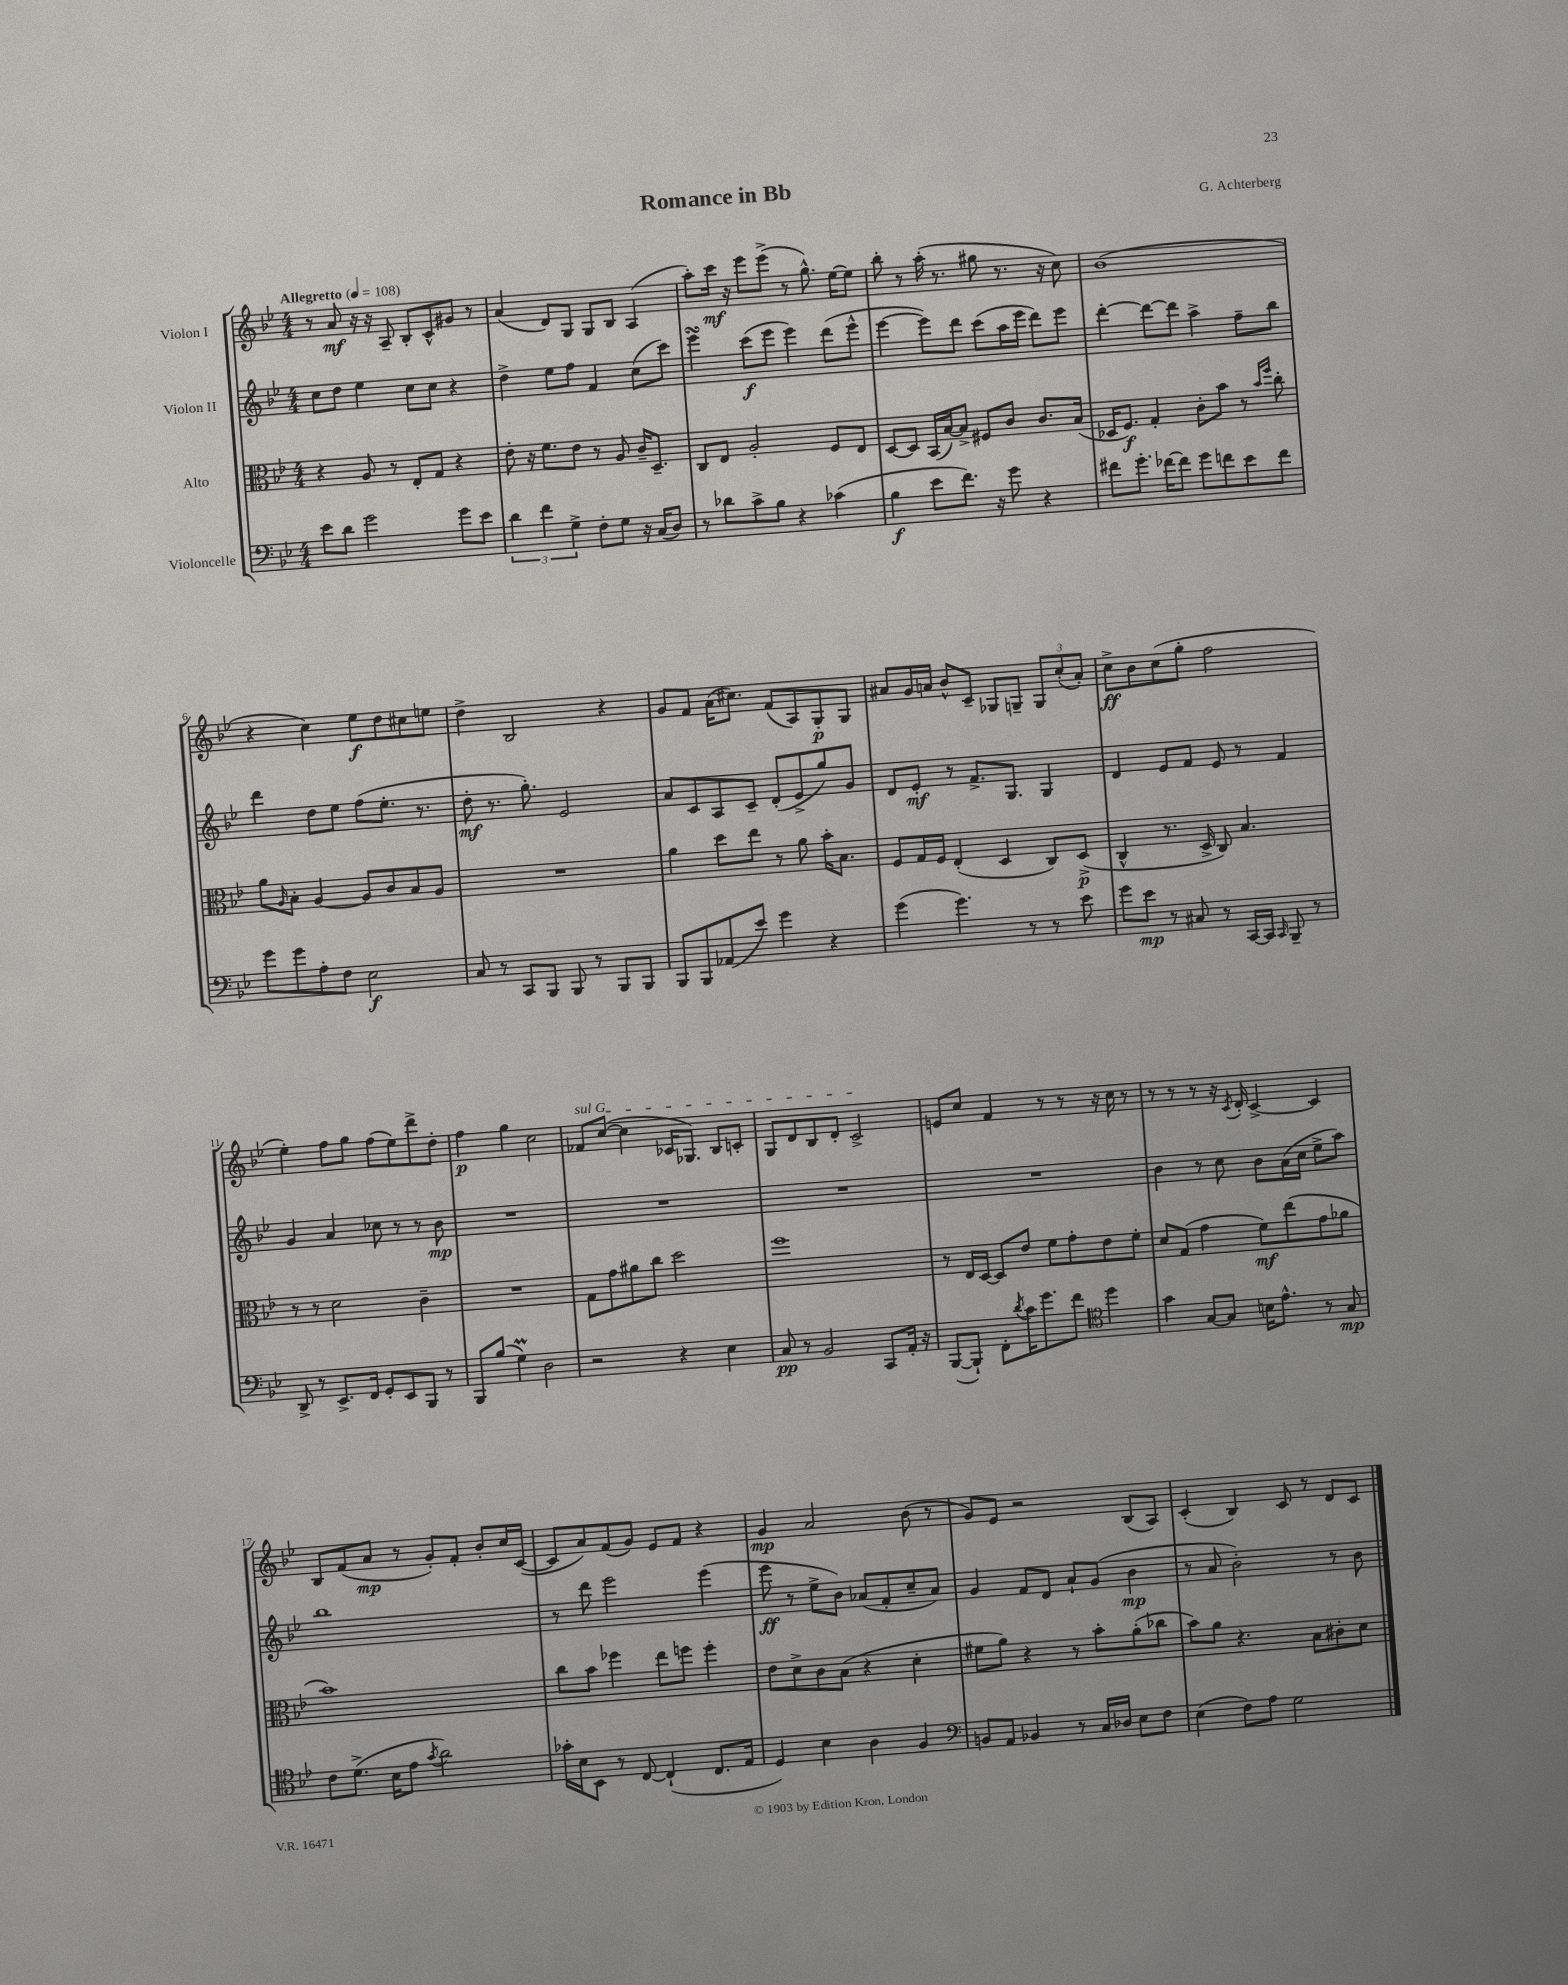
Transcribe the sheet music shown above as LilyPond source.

\header { title = "Romance in Bb" composer = "G. Achterberg" }
<<
\new StaffGroup <<
\new Staff = "s0" \with { instrumentName = "Violon I" } {
    \clef treble \key bes \major \numericTimeSignature \time 4/4 \tempo "Allegretto" 4 = 108
    r8 a'8\mf r16 r16 a8-- bes8-. c'8-^ gis'8 r8 |
    a'4( d'8) g8 g8 bes8 a4( |
    a''8-.) c'''16\mf r16 ees'''8 ees'''8->( r8 g''8.-^) ees''16~ ees''8 |
    bes''8-. r8 a''16-.( r8. gis''8 r8. r16 c''8) |
    bes'1( |
    r4 c''4) ees''8\f d''8 cis''8 e''8 |
    d''4-> bes2 r4 |
    g'8 f'8 a'16( cis''8.) f'8( a8) g8-.\p g8 |
    ais'8 g'16 a'16 bes'8-^ c'8-- ges8 g8-- \tuplet 3/2 { g8 c''8-.( a'8-.) } |
    c''8->\ff bes'8 c''8( g''8-. f''2 |
    ees''4-.) f''8 g''8 f''8( ees''8) d'''8-> d''8-. |
    f''4\p g''4 c''2 |
    \once \override TextSpanner.bound-details.left.text = \markup { \italic "sul G" } fes'8\startTextSpan c''8~( c''4 ces'16 ges8.) bes8 c'8-. |
    g8 d'8 bes8 d'8-. c'2->\stopTextSpan |
    e'8 c''8 f'4 r8 r8 r16 c''16 r8 |
    r8 r8 r8 r16 \acciaccatura { c'8 } d'16-. c'4~-> c'4 |
    bes8 f'8( a'8\mp r8 g'8-.) f'8-. bes'8-. c''16 c'16~( |
    c'8 a'8) f'8( g'8) ees'8 f'8 r4 |
    g'4\mp a'2 bes'8( r8 |
    g'8) ees'8 r2 bes8( a8) |
    c'4-.( bes4) c'8 r8 d'8 c'8 \bar "|." |
}
\new Staff = "s1" \with { instrumentName = "Violon II" } {
    \clef treble \key bes \major \numericTimeSignature \time 4/4
    c''8 d''8 ees''4 c''8 c''8 r4 |
    d''4-> ees''8 f''8 f'4 c''8( c'''8) |
    ees'''4\turn c'''8\f( ees'''8 ees'''4) d'''8( ees'''8-^ |
    ees'''4~ ees'''8) d'''8 c'''8( a''16 ees'''16 d'''8) ees'''8 |
    d'''4~-. d'''8~ d'''8 a''4-> f''8-- bes''8 |
    d'''4 d''8 ees''8 f''8( ees''8.-. r8. |
    d''8-.\mf r8. g''8.-.) ees'2 |
    a'8 c'8 a8 c'8-- d'8-.( ees'8-> g''8) g'8 |
    d'8 ees'8-.\mf r8 f'8.-> g8. g4 |
    d'4 ees'8 f'8 ees'8 r8 f'4 |
    g'4 a'4 ces''8 r8 r8 bes'8\mp |
    R1 |
    R1 |
    R1 |
    R1 |
    bes'4 r8 c''8 bes'8 a'16( c''16 ees''8-> a''8) |
    bes''1 |
    r8 d'''8 ees'''2 ees'''4( |
    ees'''8\ff r8 ees''8-> bes'8) aes'8( f'8-. c''8-- aes'8) |
    g'4 f'8 d'8 a'8-! g'8( bes'4\mp |
    r8 a'8 bes'2-.) r8 bes'8 \bar "|." |
}
\new Staff = "s2" \with { instrumentName = "Alto" } {
    \clef alto \key bes \major \numericTimeSignature \time 4/4
    r4 a8 r8 ees8-. g8 r4 |
    ees'8-. r16 f'8. ees'8 r8 a8 c'16-- d8.-- |
    c8 ees8 a2-. f8 ees8 |
    d8~ d8 bes,16( bes16~) bes8-> fis8 c'8 c'8. bes16( |
    des16 f8.\f) g4-. c'8-. bes'8 r8 \grace { bes'16 f''16 } c''8-. |
    a'8 \grace { a16 } bes8-. a4~ a8 c'8 bes8 a8 |
    R1 |
    a'4 d''8 ees''8 r8 a'8 bes'16-. bes8. |
    f8 g16 f16 ees4-.( d4 c8) d8->\p( |
    c4-^ r8. d16-> c8) bes4. |
    r8 r8 d'2 c'4-- |
    R1 |
    g8 g'8 ais'8 c''8 d''2 |
    f''1 |
    r8 ees16 d16~ d8 ees'8 f'8 g'8-. ees'8 f'8-. |
    d'8 g8( g'4 f'8\mf) ees''8( g'8 aes'8 |
    bes'1) |
    c''8 bes'8 fes''4 ees''8 f''8 f''4-. |
    ees'8 d'8-> c'8 bes8( r4 d'4-. |
    fis'8 a'8) r4 r8 bes'8-. a'8-.( ces''8 |
    bes'8) a'8 r4. bes8 cis'8-. d'8 \bar "|." |
}
\new Staff = "s3" \with { instrumentName = "Violoncelle" } {
    \clef bass \key bes \major \numericTimeSignature \time 4/4
    ees'8 d'8 g'2 g'8 ees'8 |
    \tuplet 3/2 { d'4 f'4 g4-> } f8-. g8 r16 c16( d8) |
    r8 des'8 c'8-> bes8 r4 ces'4( |
    bes4\f ees'8 f'8.) r16 g'8 r4 |
    fis'8 g'8.-. fes'16~ fes'8 g'8 f'8 ees'8 f'8 |
    g'8 g'8 a8-. f8 ees2\f |
    c8 r8 c,8 bes,,8 bes,,8 r8 bes,,8 bes,,8 |
    bes,,8 bes,,8 aes,8( ees'8) g'4 r4 |
    g'4( g'4.) r8 r8 ees'8 |
    g'8 ees'8\mp r8 cis8 r8 c,16~ c,16 \grace { c,16 } bes,,8-- r8 |
    d,8-> r8 ees,8.-> f,16 g,8-. ees,8 bes,,8 r8 |
    bes,,8 bes8( g4\prall) d2 |
    r2 r4 ees4 |
    c8\pp r8 bes,2 c,8 a,16-. r16 |
    bes,,8~( bes,,8-!) f,8-. \acciaccatura { d'8 } c'16 g'8. f'8 \clef tenor d''4 |
    g'4 g8~ g8 b16 ees'8.-^ r8 g8\mp |
    c'8 d'8.->( bes16 ees'8 \acciaccatura { g'8 } a'2) |
    ges'16-. bes16 bes,8 r8 c8~ c4-!( c8. ees16 |
    d4) bes4 a4 f4 |
    \clef bass b,8 a,8 bes,4 r8 c16 des16 ees8 f8 |
    ees4( f8) a8 g2 \bar "|." |
}
>>
>>
